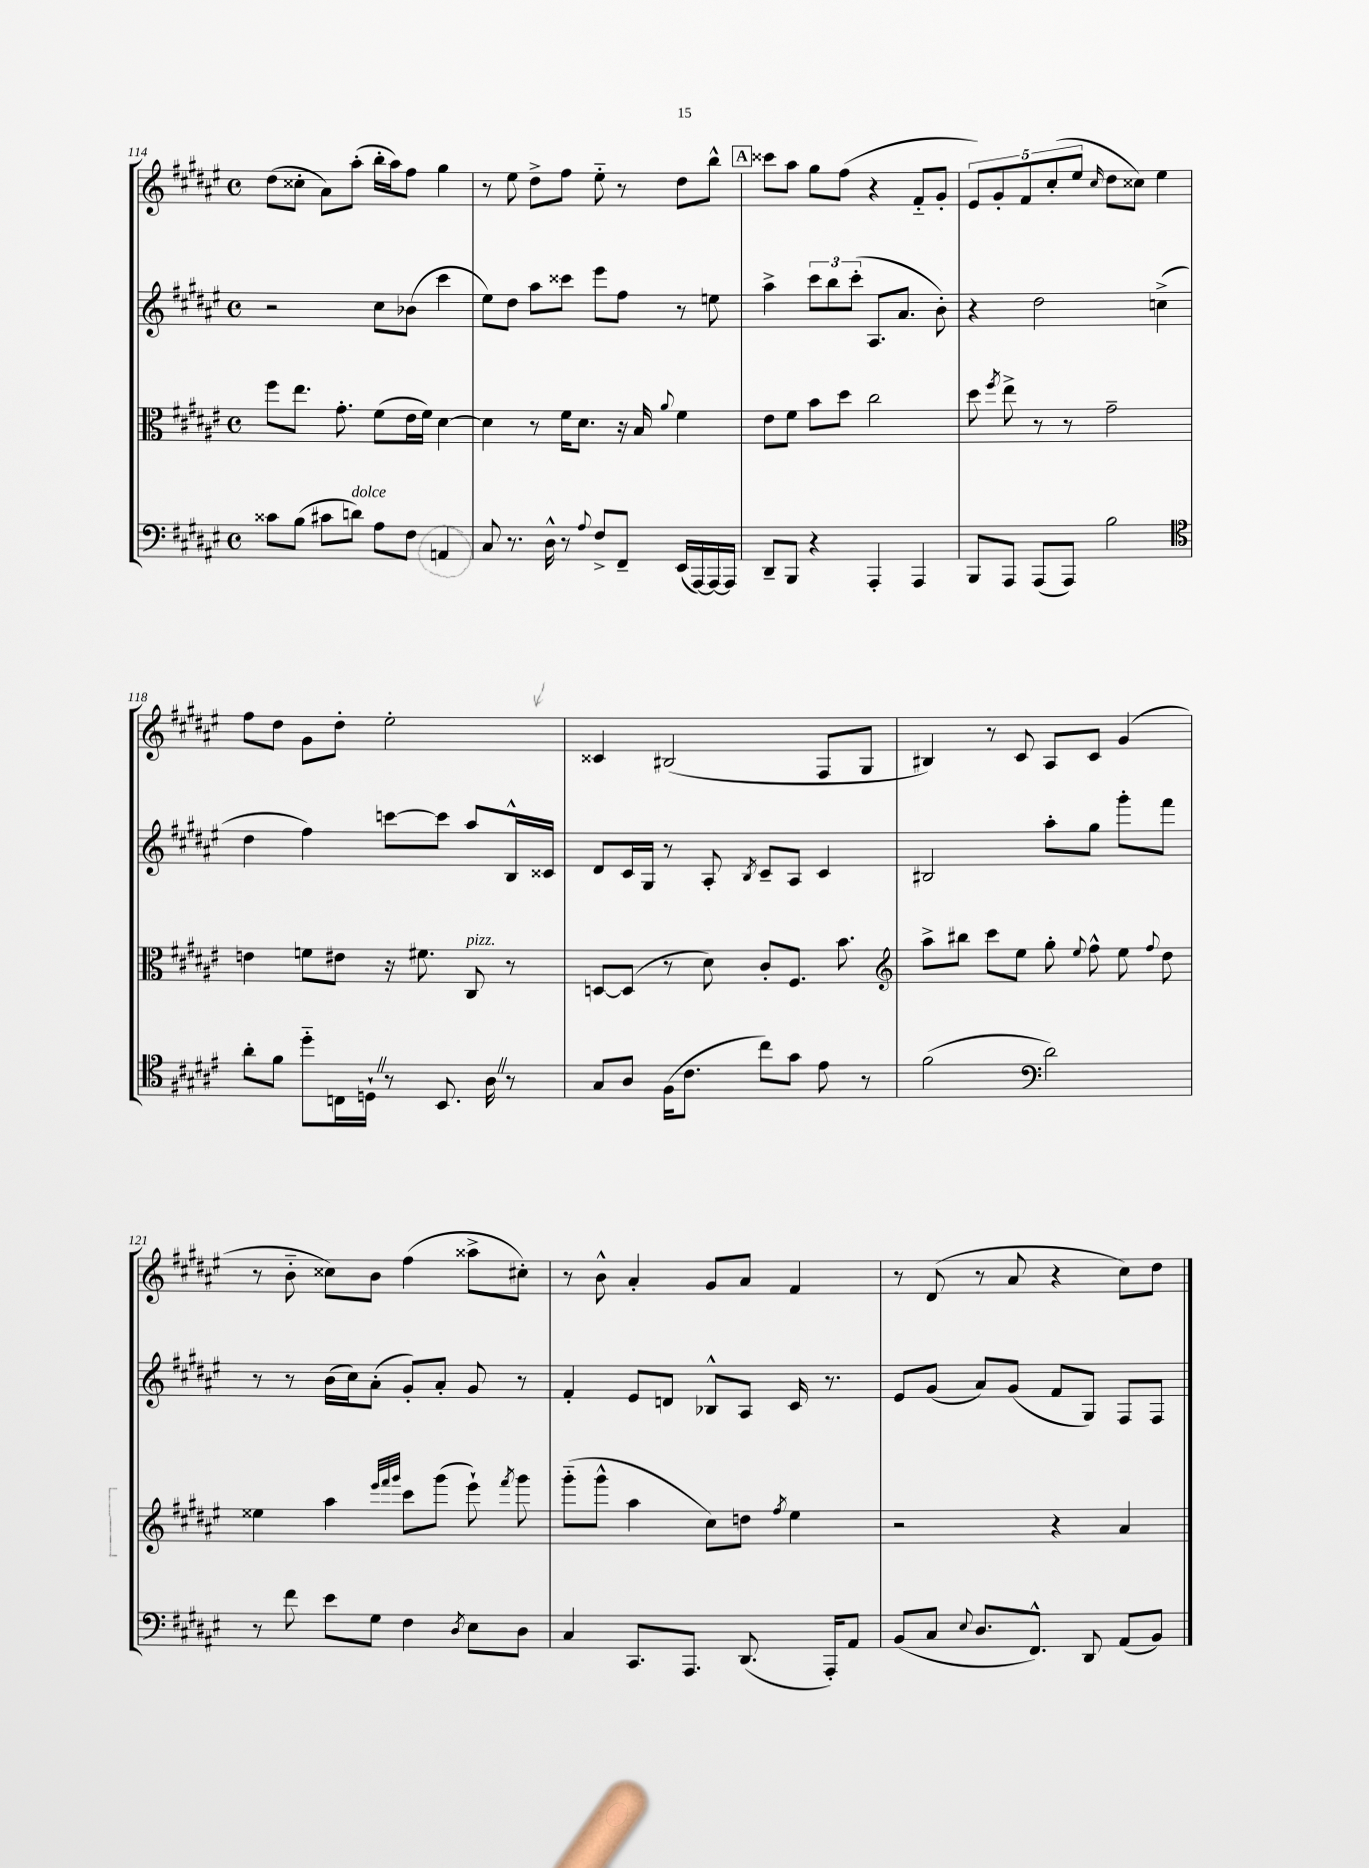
<<
\new StaffGroup <<
\new Staff = "s0" {
    \clef treble \key fis \major \defaultTimeSignature \time 4/4
    \autoBeamOff dis''8[( cisis''8]-. ais'8[) ais''8]-.( b''16[-. ais''16) fis''8] gis''4 |
    r8 eis''8 dis''8[-> fis''8] eis''8-_ r8 dis''8[ b''8]-^ |
    \mark \markup { \box "A" } cisis'''8[ ais''8] gis''8[ fis''8]( r4 fis'8[-_ gis'8]-. |
    \tuplet 5/4 { eis'8[) gis'8-. fis'8 cis''8-.( eis''8] } \grace { cis''16 } dis''8[ cisis''8]) eis''4 |
    fis''8[ dis''8] gis'8[ dis''8]-. eis''2-. |
    cisis'4 bis2( fis8[ gis8] |
    bis4) r8 cis'8 ais8[ cis'8] gis'4( |
    r8 b'8-_ cisis''8[) b'8] fis''4( aisis''8[-> cis''8]-.) |
    r8 b'8-^ ais'4-. gis'8[ ais'8] fis'4 |
    r8 dis'8( r8 ais'8 r4 cis''8[) dis''8] \bar "|." |
}
\new Staff = "s1" {
    \clef treble \key fis \major \defaultTimeSignature \time 4/4
    \autoBeamOff r2 cis''8[ bes'8]( cis'''4 |
    eis''8[) dis''8] ais''8[ cisis'''8] eis'''8[ fis''8] r8 e''8 |
    \mark \markup { \box "A" } ais''4-> \tuplet 3/2 { cis'''8[ b''8 cis'''8]-.( } ais8.[ ais'8.] b'8-.) |
    r4 dis''2 c''4->( |
    dis''4 fis''4) c'''8[~ c'''8] ais''8[ b16-^ cisis'16] |
    dis'8[ cis'16 gis16] r8 ais8-. \acciaccatura { b8 } cis'8[-- ais8] cis'4 |
    bis2 ais''8[-. gis''8] gis'''8[-. fis'''8] |
    r8 r8 b'16[( cis''16) ais'8]-.( gis'8[-.) ais'8]-. gis'8 r8 |
    fis'4-. eis'8[ d'8] bes8[-^ ais8] cis'16 r8. |
    eis'8[ gis'8]( ais'8[) gis'8]( fis'8[ gis8]) fis8[ fis8] \bar "|." |
}
\new Staff = "s2" {
    \clef alto \key fis \major \defaultTimeSignature \time 4/4
    \autoBeamOff fis''8[ eis''8.] gis'8.-. fis'8[( eis'16 fis'16]) dis'4~ |
    dis'4 r8 fis'16[ dis'8.] r16 b16 \appoggiatura { ais'8 } fis'4 |
    \mark \markup { \box "A" } eis'8[ fis'8] b'8[ dis''8] cis''2 |
    dis''8 \acciaccatura { fis''8 } eis''8-> r8 r8 gis'2-- |
    e'4 f'8[ eis'8] r16 fis'8. cis8^\markup { \italic "pizz." } r8 |
    d8[~ d8]( r8 dis'8) cis'8[-. fis8.] b'8. |
    \clef treble ais''8[-> bis''8] cis'''8[ eis''8] gis''8-. \appoggiatura { eis''8 } fis''8-^ eis''8 \appoggiatura { fis''8 } dis''8 |
    eisis''4 ais''4 \grace { eis'''32[ fis'''32 gis'''32] } cis'''8[ gis'''8]( eis'''8-!) \acciaccatura { fis'''8 } gis'''8 |
    gis'''8[-_( gis'''8]-^ ais''4 cis''8[) d''8] \acciaccatura { fis''8 } eis''4 |
    r2 r4 ais'4 \bar "|." |
}
\new Staff = "s3" {
    \clef bass \key fis \major \defaultTimeSignature \time 4/4
    \autoBeamOff cisis'8[ b8]( cis'8[ d'8]^\markup { \italic "dolce" }) ais8[ fis8] a,4 |
    cis8 r8. dis16-^ r8 \appoggiatura { ais8 } fis8[-> fis,8]-- eis,16[( ais,,16~) ais,,16~ ais,,16] |
    \mark \markup { \box "A" } dis,8[-- b,,8] r4 ais,,4-. ais,,4 |
    b,,8[ ais,,8] ais,,8[( ais,,8]) b2 |
    \clef tenor ais'8[-. fis'8] dis''8[-_ c16 d16]-! \once \override BreathingSign.text = \markup { \musicglyph "scripts.caesura.straight" } \breathe r8 b,8. ais16 \once \override BreathingSign.text = \markup { \musicglyph "scripts.caesura.straight" } \breathe r8 |
    gis8[ ais8] fis16[( cis'8.] cis''8[) gis'8] eis'8 r8 |
    fis'2( \clef bass dis'2) |
    r8 fis'8 eis'8[ gis8] fis4 \acciaccatura { dis8 } eis8[ dis8] |
    cis4 cis,8.[ ais,,8.] dis,8.( ais,,16[-.) ais,8] |
    b,8[( cis8] \appoggiatura { eis8 } dis8.[ fis,8.]-^) dis,8 ais,8[( b,8]) \bar "|." |
}
>>
>>
\layout { \context { \Score currentBarNumber = #114 } }
